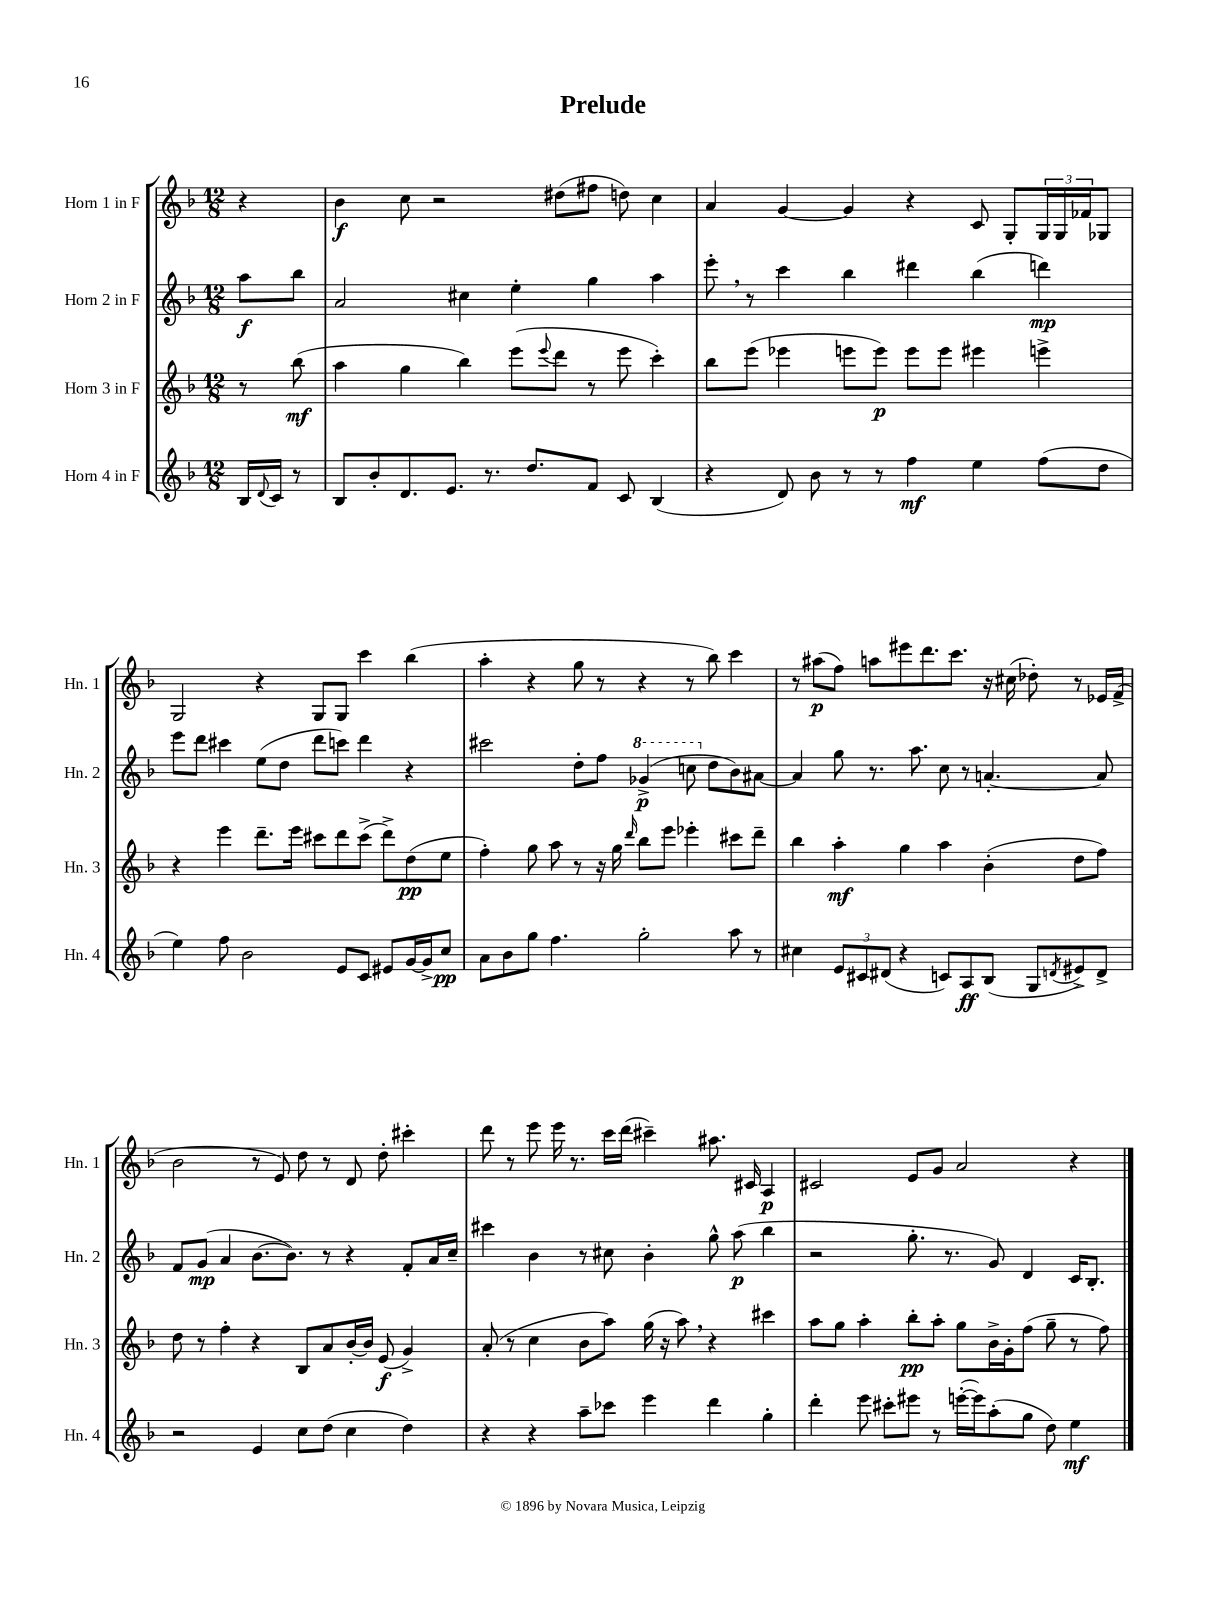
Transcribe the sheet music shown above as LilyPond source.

\header { title = "Prelude" }
<<
\new StaffGroup <<
\new Staff = "s0" \with { instrumentName = "Horn 1 in F" shortInstrumentName = "Hn. 1" } {
    \clef treble \key f \major \numericTimeSignature \time 12/8 \partial 4
    r4 |
    bes'4\f c''8 r2 dis''8( fis''8 d''8) c''4 |
    a'4 g'4~ g'4 r4 c'8 g8-. \tuplet 3/2 { g16 g16 fes'16 } ges8 |
    g2 r4 g8 g8 c'''4 bes''4( |
    a''4-. r4 g''8 r8 r4 r8 bes''8) c'''4 |
    r8 ais''8\p( f''8) a''8 eis'''8 d'''8. c'''8. r16 cis''16( des''8-.) r8 ees'16 f'16->( |
    bes'2 r8 e'8) d''8 r8 d'8 d''8-. cis'''4-. |
    d'''8 r8 e'''8 e'''16 r8. c'''16 d'''16( cis'''4--) ais''8. cis'16 a4\p |
    cis'2 e'8 g'8 a'2 r4 \bar "|." |
}
\new Staff = "s1" \with { instrumentName = "Horn 2 in F" shortInstrumentName = "Hn. 2" } {
    \clef treble \key f \major \numericTimeSignature \time 12/8 \partial 4
    a''8\f bes''8 |
    a'2 cis''4 e''4-. g''4 a''4 |
    e'''8-. \breathe r8 c'''4 bes''4 dis'''4 bes''4( d'''4\mp) |
    e'''8 d'''8 cis'''4 e''8( d''8 d'''8 c'''8) d'''4 r4 |
    cis'''2 d''8-. f''8 \ottava #1 ges''4->\p( c'''8 \ottava #0 d''8 bes'8) ais'8~ |
    ais'4 g''8 r8. a''8. c''8 r8 a'4.~-. a'8 |
    f'8 g'8\mp( a'4 bes'8.~ bes'8.) r8 r4 f'8-. a'16 c''16-- |
    cis'''4 bes'4 r8 cis''8 bes'4-. g''8-^ a''8\p( bes''4 |
    r2 g''8.-. r8. g'8) d'4 c'16 bes8.-. \bar "|." |
}
\new Staff = "s2" \with { instrumentName = "Horn 3 in F" shortInstrumentName = "Hn. 3" } {
    \clef treble \key f \major \numericTimeSignature \time 12/8 \partial 4
    r8 bes''8\mf( |
    a''4 g''4 bes''4) e'''8( \appoggiatura { e'''8 } d'''8 r8 e'''8 c'''4-.) |
    bes''8 e'''8( ees'''4 e'''8 e'''8\p) e'''8 e'''8 eis'''4 e'''4-> |
    r4 e'''4 d'''8.-- e'''16 cis'''8 d'''8 cis'''8->( d'''8->) d''8\pp( e''8 |
    f''4-.) g''8 a''8 r8 r16 g''16 \grace { d'''16 } bes''8 e'''8 ees'''4-. cis'''8 d'''8-- |
    bes''4 a''4-.\mf g''4 a''4 bes'4-.( d''8 f''8) |
    d''8 r8 f''4-. r4 bes8 a'8 bes'16~-. bes'16 e'8\f( g'4->) |
    a'8-.( r8 c''4 bes'8 a''8) g''16( r16 a''8) \breathe r4 cis'''4 |
    a''8 g''8 a''4-. bes''8-.\pp a''8-. g''8 bes'16-> g'16-. f''8( g''8-- r8 f''8) \bar "|." |
}
\new Staff = "s3" \with { instrumentName = "Horn 4 in F" shortInstrumentName = "Hn. 4" } {
    \clef treble \key f \major \numericTimeSignature \time 12/8 \partial 4
    bes16 \appoggiatura { d'8 } c'16 r8 |
    bes8 bes'8-. d'8. e'8. r8. d''8. f'8 c'8 bes4( |
    r4 d'8) bes'8 r8 r8 f''4\mf e''4 f''8( d''8 |
    e''4) f''8 bes'2 e'8 c'8 eis'8 g'16~ g'16-> c''8\pp |
    a'8 bes'8 g''8 f''4. g''2-. a''8 r8 |
    cis''4 \tuplet 3/2 { e'8 cis'8 dis'8( } r4 c'8) a8\ff bes8( g8 \acciaccatura { d'8 } eis'8->) d'8-> |
    r2 e'4 c''8 d''8( c''4 d''4) |
    r4 r4 a''8-- ces'''8 e'''4 d'''4 g''4-. |
    d'''4-. e'''8 cis'''8-. eis'''8 r8 e'''16~-.( e'''16) a''8-.( g''8 d''8) e''4\mf \bar "|." |
}
>>
>>
\layout { \context { \Score \remove "Bar_number_engraver" } }
